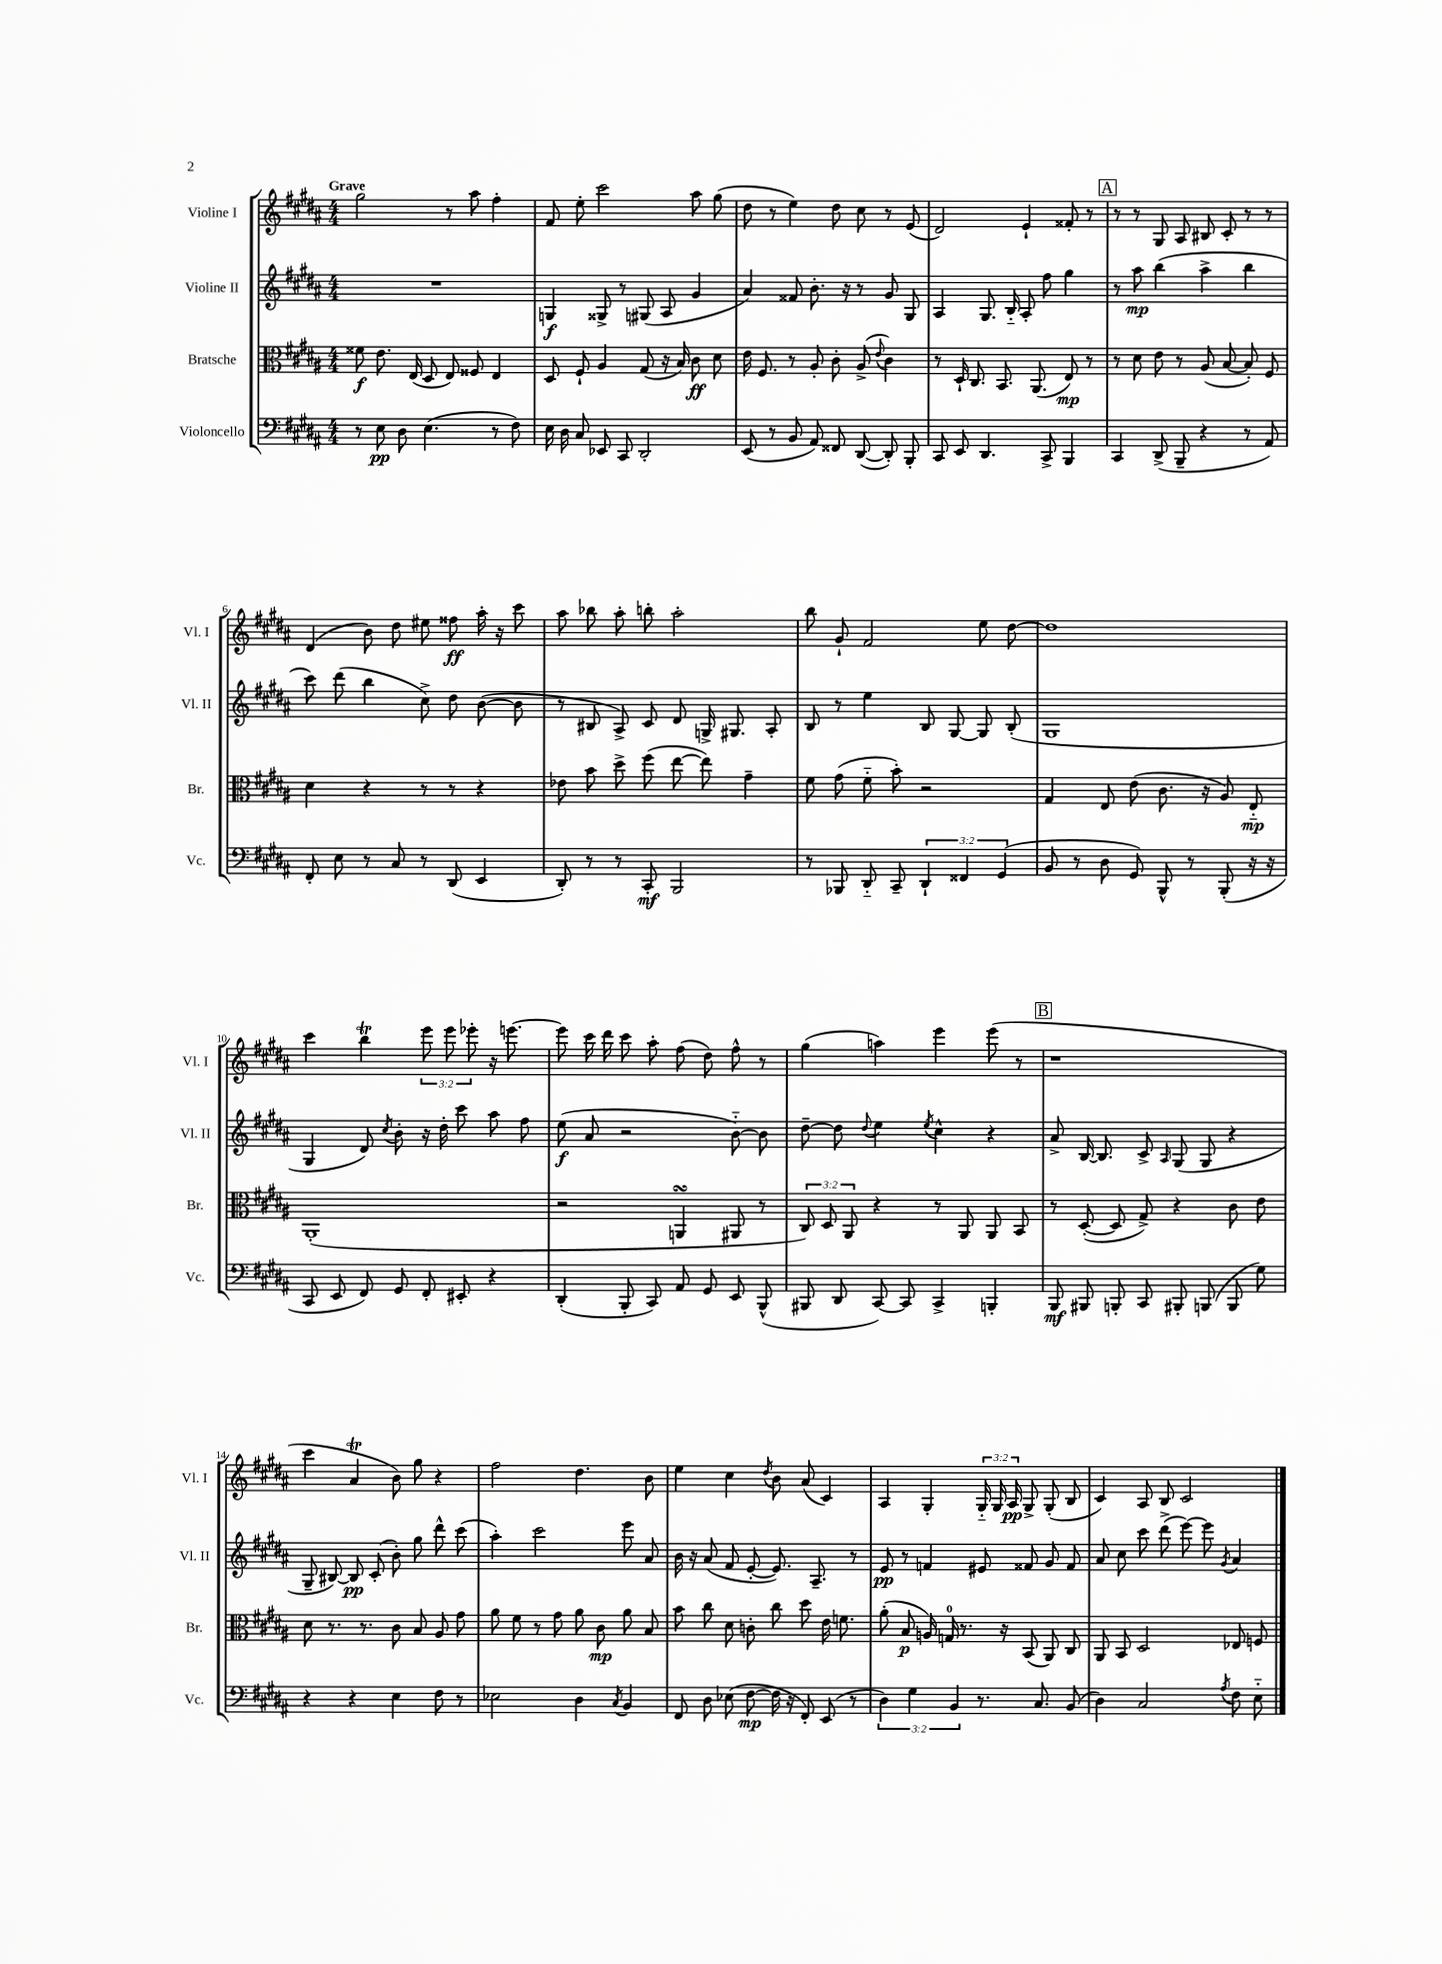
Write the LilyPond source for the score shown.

<<
\new StaffGroup <<
\new Staff = "s0" \with { instrumentName = "Violine I" shortInstrumentName = "Vl. I" } {
    \clef treble \key b \major \numericTimeSignature \time 4/4 \override Staff.TupletNumber.text = #tuplet-number::calc-fraction-text \tempo "Grave"
    \autoBeamOff gis''2 r8 ais''8 fis''4-. |
    fis'8 e''8-. cis'''2 ais''8 gis''8( |
    dis''8 r8 e''4) dis''8 cis''8 r8 e'8( |
    dis'2) e'4-! fisis'8-. r8 |
    \mark \markup { \box "A" } r8 r8 gis8 ais8 bis8 cis'8-. r8 r8 |
    dis'4( b'8) dis''8 eis''8 fisis''8\ff ais''16-. r16 cis'''8 |
    ais''8 bes''8 ais''8-. b''8-. ais''2-. |
    b''8 gis'8-! fis'2 e''8 dis''8~ |
    dis''1 |
    cis'''4 b''4\trill \tuplet 3/2 { e'''8 e'''8 ees'''8-. } r16 e'''8.~ |
    e'''8 cis'''16 dis'''16 cis'''8 ais''8-. fis''8( dis''8) fis''8-^ r8 |
    gis''4( a''4) e'''4 e'''8( r8 |
    \mark \markup { \box "B" } r1 |
    cis'''4 ais'4\trill b'8) gis''8 r4 |
    fis''2 dis''4. b'8 |
    e''4 cis''4 \acciaccatura { dis''8 } b'8 ais'8( cis'4) |
    ais4 gis4-. \tuplet 3/2 { gis16-_ gis16 ais16\pp } gis8-> gis8-.( b8 |
    cis'4) ais8 b8 cis'2 \bar "|." |
}
\new Staff = "s1" \with { instrumentName = "Violine II" shortInstrumentName = "Vl. II" } {
    \clef treble \key b \major \numericTimeSignature \time 4/4
    \autoBeamOff R1 |
    g4\f gisis8-> r8 gis8( ais8 gis'4 |
    ais'4) fisis'8 b'8.-. r16 r8 gis'8 gis8 |
    ais4 gis8. b16-_ ais8-. fis''8 gis''4 |
    \mark \markup { \box "A" } r8 ais''8\mp b''4( ais''4-> b''4 |
    cis'''8) dis'''8( b''4 cis''8->) dis''8 b'8~( b'8 |
    r8 bis8 ais8->) cis'8 dis'8 g16-> gis8. ais8-. |
    b8 r8 e''4 b8 gis8~ gis8 b8-.( |
    gis1 |
    gis4 dis'8) \acciaccatura { cis''8 } b'8-. r16 dis''16-. cis'''8 ais''8 fis''8 |
    e''8\f( ais'8 r2 b'8~-_) b'8 |
    dis''8~-- dis''8 \appoggiatura { dis''8 } e''4 \acciaccatura { e''8 } cis''4-^ r4 |
    \mark \markup { \box "B" } ais'8-> b16~ b8. cis'8-> \grace { ais16 } gis8( gis8 r4 |
    gis8-- bis8~) bis8\pp cis'8-.( b'8-.) gis''8 dis'''8-^ cis'''8( |
    ais''4-.) cis'''2 e'''8 ais'8 |
    b'16 r16 ais'8( fis'8 e'8~-. e'8.) ais8.-- r8 |
    e'8\pp r8 f'4 eis'8 fisis'8 gis'8 fisis'8 |
    ais'8 cis''8 cis'''8 dis'''8->( e'''8~) e'''8 \acciaccatura { gis'8 } ais'4 \bar "|." |
}
\new Staff = "s2" \with { instrumentName = "Bratsche" shortInstrumentName = "Br." } {
    \clef alto \key b \major \numericTimeSignature \time 4/4 \override Staff.TupletNumber.text = #tuplet-number::calc-fraction-text
    \autoBeamOff fisis'8\f e'8. e16( dis8 e8) fisis8 e4 |
    dis8 fis8-! ais4 gis8( r16 b16) cis'8\ff dis'8 |
    e'16 fis8. r8 ais8-. cis'8-. ais8->( \appoggiatura { e'8 } cis'4) |
    r8 dis16-! cis8. b,8. ais,8.( e8\mp) r8 |
    \mark \markup { \box "A" } r8 dis'8 e'8 r8 ais8( b8~ b8-.) fis8 |
    dis'4 r4 r8 r8 r4 |
    ees'8 b'8 dis''8-> fis''8( e''8~ e''8) gis'4-- |
    fis'8 gis'8( fis'8-_ b'8-.) r2 |
    gis4 e8 e'8( cis'8. r16 ais8) e8-_\mp |
    ais,1-.( |
    r2 a,4\turn ais,8 r8 |
    \tuplet 3/2 { cis8) dis8 ais,8 } r4 r8 ais,8 ais,8 b,8 |
    \mark \markup { \box "B" } r8 dis8~-.( dis8 gis8->) r4 cis'8 e'8 |
    dis'8 r8. r8. cis'8 b8 ais8 gis'8 |
    ais'8 fis'8 r8 gis'8 ais'8 cis'8\mp ais'8 b8 |
    b'8 cis''8 dis'8 c'8-. cis''8 dis''8 e'16 f'8. |
    ais'8-.( b8\p a16) g16-0 r8. r16 b,8( ais,8) cis8 |
    ais,8 b,8 dis2 ees8 f8 \bar "|." |
}
\new Staff = "s3" \with { instrumentName = "Violoncello" shortInstrumentName = "Vc." } {
    \clef bass \key b \major \numericTimeSignature \time 4/4 \override Staff.TupletNumber.text = #tuplet-number::calc-fraction-text
    \autoBeamOff r8 e8\pp dis8 e4.( r8 fis8) |
    e16 dis16 cis8 ees,8 cis,8 dis,2-. |
    e,8( r8 b,8 ais,8) fisis,8 dis,8~( dis,8-.) b,,8-. |
    cis,8 e,8 dis,4. cis,8-> b,,4 |
    \mark \markup { \box "A" } cis,4 dis,8->( b,,8-- r4 r8 ais,8) |
    fis,8-. e8 r8 cis8 r8 dis,8( e,4 |
    dis,8-.) r8 r8 cis,8-.\mf b,,2 |
    r8 bes,,8 dis,8-_ cis,8-- \tuplet 3/2 { dis,4-! fisis,4 gis,4( } |
    b,8 r8 dis8 gis,8) b,,8-^ r8 b,,8-.( r16 r16 |
    cis,8 e,8 fis,8) gis,8 fis,8-. eis,8-. r4 |
    dis,4-.( b,,8-. cis,8) ais,8 gis,8 e,8 b,,8-^( |
    bis,,8 dis,8 cis,8~) cis,8 cis,4-> b,,4-. |
    \mark \markup { \box "B" } b,,8\mf bis,,8 b,,8-. cis,8 bis,,8-. b,,8( b,,8 gis8) |
    r4 r4 e4 fis8 r8 |
    ees2 dis4 \acciaccatura { cis8 } b,4 |
    fis,8 dis8 ees8( fis8~\mp fis16 r16 fis,8-.) e,8( r8 |
    \tuplet 3/2 { dis4) gis4 b,4 } r8. cis8. b,8( |
    dis4) cis2 \acciaccatura { ais8 } fis8 e8-_ \bar "|." |
}
>>
>>
